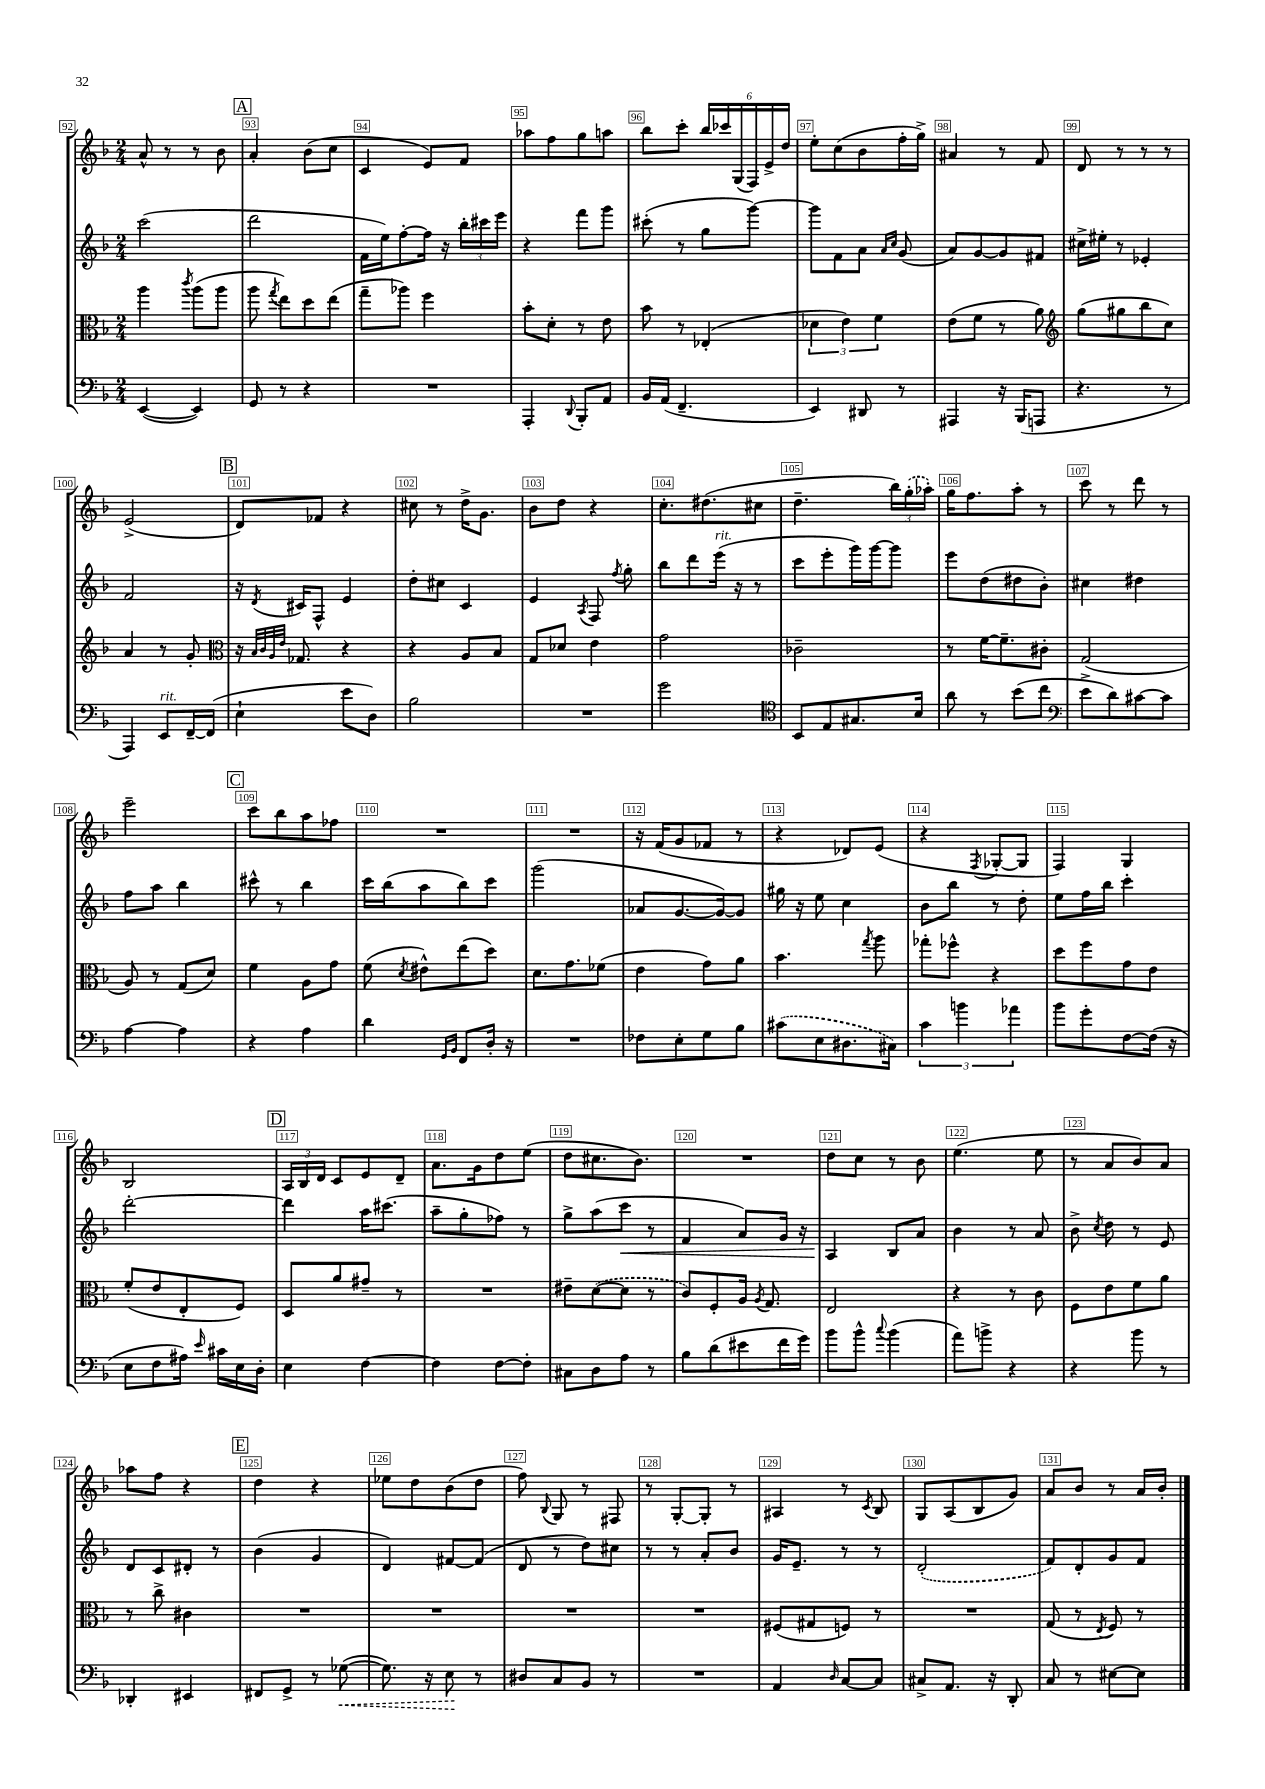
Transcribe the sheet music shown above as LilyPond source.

<<
\new StaffGroup <<
\new Staff = "s0" {
    \clef treble \key f \major \numericTimeSignature \time 2/4
    \autoBeamOff a'8-^ r8 r8 bes'8 |
    \mark \markup { \box "A" } a'4-. bes'8[( c''8] |
    c'4 e'8[) f'8] |
    aes''8[ f''8 g''8 a''8] |
    bes''8[ c'''8]-. \tuplet 6/4 { bes''16[ ces'''16 g16( f16) e'16-> d''16] } |
    e''8[-. c''8( bes'8 f''16-. g''16]->) |
    ais'4 r8 f'8 |
    d'8 r8 r8 r8 |
    e'2->( |
    \mark \markup { \box "B" } d'8[) fes'8] r4 |
    cis''8 r8 d''16[-> g'8.] |
    bes'8[ d''8] r4 |
    c''8.[-. dis''8.( cis''8] |
    d''4.-- \tuplet 3/2 { bes''16[) \once \slurDashed g''16-.( aes''16]-.) } |
    g''16[ f''8. a''8]-. r8 |
    c'''8 r8 d'''8 r8 |
    e'''2-- |
    \mark \markup { \box "C" } c'''8[ bes''8 a''8 fes''8] |
    R2 |
    R2 |
    r16 f'16[( g'8 fes'8] r8 |
    r4 des'8[) e'8]( |
    r4 \acciaccatura { f8 } ges8[~-. ges8] |
    f4) g4 |
    bes2 |
    \mark \markup { \box "D" } \tuplet 3/2 { a16[ bes16 d'16] } c'8[ e'8 d'8]-- |
    a'8.[ g'16 d''8 e''8]( |
    d''8[ cis''8. bes'8.]) |
    R2 |
    d''8[ c''8] r8 bes'8 |
    e''4.( e''8 |
    r8 a'8[ bes'8) a'8] |
    aes''8[ f''8] r4 |
    \mark \markup { \box "E" } d''4 r4 |
    ees''8[ d''8 bes'8( d''8] |
    f''8) \appoggiatura { bes8 } g8 r8 fis8 |
    r8 g8[~-. g8]-. r8 |
    ais4 r8 \acciaccatura { c'8 } bes8 |
    g8[ a8( bes8 g'8]) |
    a'8[ bes'8] r8 a'16[ bes'16]-. \bar "|." |
}
\new Staff = "s1" {
    \clef treble \key f \major \numericTimeSignature \time 2/4
    \autoBeamOff c'''2( |
    \mark \markup { \box "A" } d'''2 |
    f'16[ e''16) f''8~-. f''16] r16 \tuplet 3/2 { bes''16[-. cis'''16 e'''16] } |
    r4 f'''8[ g'''8] |
    cis'''8-.( r8 g''8[ g'''8]~) |
    g'''8[ f'8 a'8] \grace { a'16[ c''16] } g'8( |
    a'8[) g'8~ g'8 fis'8] |
    cis''16[-> eis''16]-. r8 ees'4-. |
    f'2 |
    \mark \markup { \box "B" } r16 \acciaccatura { d'8 } cis'16[ f8]-^ e'4 |
    d''8[-. cis''8] c'4 |
    e'4 \acciaccatura { a8 } f8 \acciaccatura { f''8 } g''8-. |
    bes''8[ d'''8 e'''16]^\markup { \italic "rit." }( r16 r8 |
    c'''8[ e'''8-. g'''16) g'''16~ g'''8] |
    e'''8[ d''8( dis''8 bes'8]-.) |
    cis''4 dis''4 |
    f''8[ a''8] bes''4 |
    \mark \markup { \box "C" } cis'''8-^ r8 bes''4 |
    c'''16[ bes''16( a''8 bes''8) c'''8] |
    g'''2( |
    aes'8[ g'8.~ g'16~) g'8] |
    gis''16 r16 e''8 c''4 |
    bes'8[ bes''8] r8 d''8-. |
    e''8[ f''16 bes''16] c'''4-. |
    d'''2~-. |
    \mark \markup { \box "D" } d'''4 a''16[ cis'''8.]( |
    a''8[-- g''8-. fes''8]) r8 |
    g''8[-> a''8( c'''8]\< r8 |
    f'4 a'8[) g'16] r16 |
    a4\! bes8[ a'8] |
    bes'4 r8 a'8 |
    bes'8-> \acciaccatura { c''8 } d''8 r8 e'8 |
    d'8[ c'8 dis'8]-. r8 |
    \mark \markup { \box "E" } bes'4( g'4 |
    d'4) fis'8[~ fis'8]( |
    d'8 r8 d''8[) cis''8] |
    r8 r8 a'8[-. bes'8] |
    g'16[ e'8.]-- r8 r8 |
    \once \slurDashed d'2-.( |
    f'8[) d'8-. g'8 f'8] \bar "|." |
}
\new Staff = "s2" {
    \clef alto \key f \major \numericTimeSignature \time 2/4
    \autoBeamOff a''4 \acciaccatura { c'''8 } a''8[( a''8] |
    \mark \markup { \box "A" } a''8 \acciaccatura { g''8 } e''8[) d''8 e''8]( |
    g''8[-- aes''8]) f''4 |
    bes'8[-. d'8]-. r8 e'8 |
    bes'8 r8 ees4-.( |
    \tuplet 3/2 { des'4 e'4) f'4 } |
    e'8[( f'8] r8 a'8) |
    \clef treble g''8[( gis''8 bes''8 c''8]) |
    a'4 r8 g'8-. |
    \mark \markup { \box "B" } \clef alto r16 \grace { bes32[ c'32 a32 e'32] } ges8. r4 |
    r4 a8[ bes8] |
    g8[ des'8] e'4 |
    g'2 |
    ces'2-- |
    r8 f'16[~ f'8.-- cis'8]-. |
    g2( |
    a8) r8 g8[( d'8]) |
    \mark \markup { \box "C" } f'4 a8[ g'8] |
    f'8( \acciaccatura { d'8 } eis'8[-^) e''8( d''8]) |
    d'8.[ g'8. fes'8]( |
    e'4 g'8[) a'8] |
    bes'4. \acciaccatura { g''8 } a''8 |
    ges''8[-. fes''8]-^ r4 |
    d''8[ f''8 g'8 e'8] |
    f'8[-.( e'8 e8-. f8]) |
    \mark \markup { \box "D" } d8[ a'8 gis'8]-- r8 |
    R2 |
    eis'8[-- \once \slurDashed d'8~( d'8] r8 |
    c'8[) f8-. a16] \acciaccatura { a8 } g8. |
    e2 |
    r4 r8 c'8 |
    f8[ e'8 f'8 a'8] |
    r8 c''8-> cis'4 |
    \mark \markup { \box "E" } R2 |
    R2 |
    R2 |
    R2 |
    fis8[( gis8 f8]) r8 |
    R2 |
    g8( r8 \acciaccatura { e8 } f8) r8 \bar "|." |
}
\new Staff = "s3" {
    \clef bass \key f \major \numericTimeSignature \time 2/4
    \autoBeamOff e,4~( e,4) |
    \mark \markup { \box "A" } g,8 r8 r4 |
    R2 |
    a,,4-. \appoggiatura { d,8 } bes,,8[-. a,8] |
    bes,16[ a,16]( f,4.-- |
    e,4) dis,8 r8 |
    ais,,4 r16 bes,,16[( a,,8] |
    r4. r8 |
    a,,4) e,8[^\markup { \italic "rit." } f,16~-- f,16]( |
    \mark \markup { \box "B" } e4-! e'8[ d8]) |
    bes2 |
    R2 |
    g'2 |
    \clef tenor bes,8[ e8 gis8. bes16] |
    a'8 r8 bes'8[( c''8] |
    \clef bass e'8[-> d'8) cis'8~ cis'8] |
    a4~ a4 |
    \mark \markup { \box "C" } r4 a4 |
    d'4 \grace { g,16[ bes,16] } f,8[ d16]-. r16 |
    R2 |
    fes8[ e8-. g8 bes8] |
    \once \slurDashed cis'8[( e8 dis8. cis16]) |
    \tuplet 3/2 { c'4 b'4 aes'4 } |
    bes'8[ g'8-. f8~ f16]( r16 |
    e8[ f8 ais16]) \grace { e'16 } cis'16[ e16 d16]-. |
    \mark \markup { \box "D" } e4 f4~ |
    f4 f8[~ f8]-. |
    cis8[ d8 a8] r8 |
    bes8[ d'8( eis'8 f'16 g'16]) |
    bes'8[ bes'8]-^ \appoggiatura { c''8 } bes'4( |
    a'8[) b'8]-> r4 |
    r4 bes'8 r8 |
    des,4-. eis,4 |
    \mark \markup { \box "E" } fis,8[ g,8]-> r8 \once \override Hairpin.style = #'dashed-line ges8~\<( |
    ges8.) r16 e8\! r8 |
    dis8[ c8 bes,8] r8 |
    R2 |
    a,4 \grace { d16 } c8[~ c8] |
    cis8[-> a,8.] r16 d,8-. |
    c8 r8 eis8[~ eis8] \bar "|." |
}
>>
>>
\layout { \context { \Score currentBarNumber = #92 \override BarNumber.break-visibility = ##(#f #t #t) barNumberVisibility = #all-bar-numbers-visible \override BarNumber.stencil = #(make-stencil-boxer 0.1 0.3 ly:text-interface::print) } }
